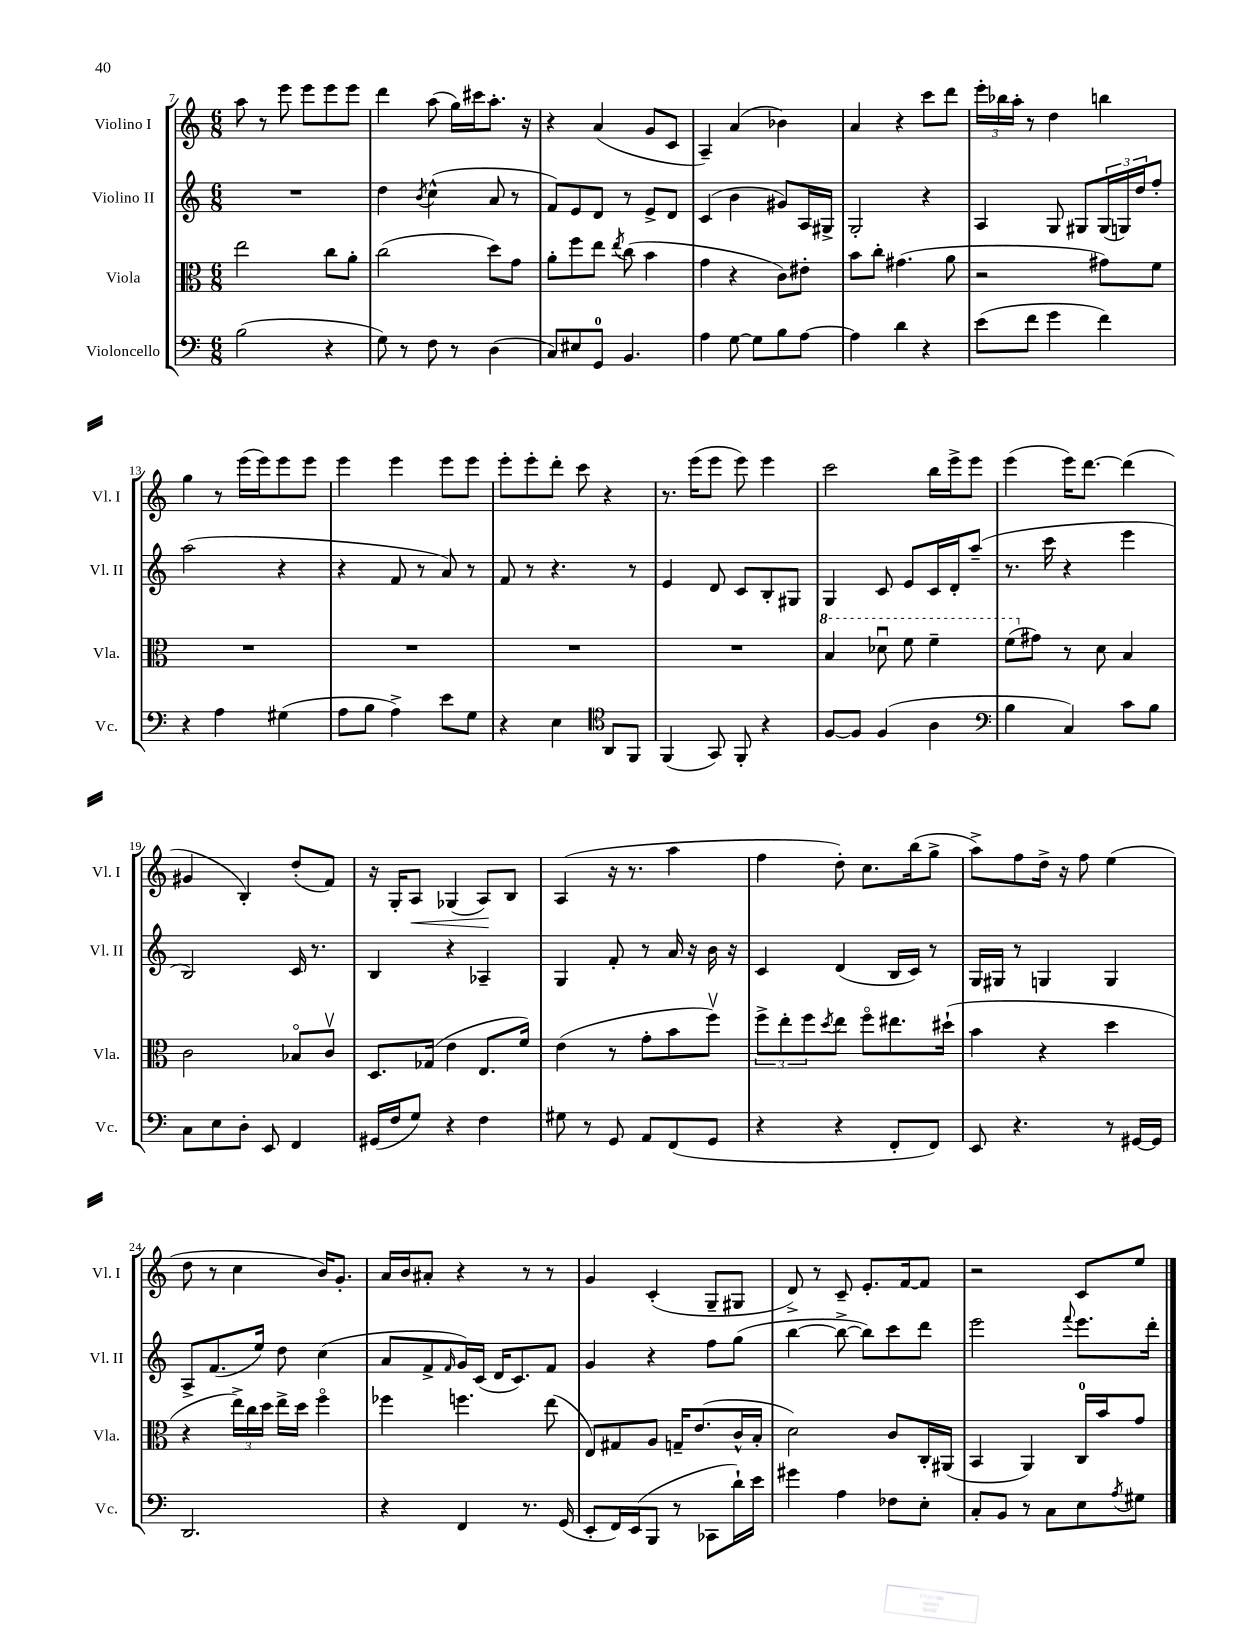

**kern	**kern	**kern	**kern	**dynam
*part4	*part3	*part2	*part1	*part1
*staff4	*staff3	*staff2	*staff1	*staff1
*I"Violoncello	*I"Viola	*I"Violino II	*I"Violino I	*
*I'Vc.	*I'Vla.	*I'Vl. II	*I'Vl. I	*
*clefF4	*clefC3	*clefG2	*clefG2	*
*k[]	*k[]	*k[]	*k[]	*
*M6/8	*M6/8	*M6/8	*M6/8	*
=7	=7	=7	=7	=7
(2B\	2ee\	2.r	8aa\	.
.	.	.	8r	.
.	.	.	8eee\	.
.	.	.	8eee\L	.
4r	8cc\L	.	8eee\	.
.	8a'\J	.	8eee\J	.
=8	=8	=8	=8	=8
8G\)	(2cc\	4dd\	4ddd\	.
8r	.	.	.	.
.	.	8qb/	.	.
8F\	.	(4cc^^\	(8aa\	.
8r	.	.	16gg\LL)	.
.	.	.	16ccc#X\J	.
(4D\	8dd\L)	8a/	8.aa'\J	.
.	8g\J	8r	.	.
.	.	.	16r	.
=9	=9	=9	=9	=9
8C/L)	8a'\L	8f/L)	4r	.
8E#X/	8ff\	8e/	.	.
8GG/J	8ee\J	8d/J	(4a/	.
.	8qee/	.	.	.
4.BB/	(8cc\	8r	.	.
.	4b\	8e^/L	8g/L	.
.	.	8d/J	8c/J	.
=10	=10	=10	=10	=10
4A\	4g\	(4c/	4A~/)	.
[8G\	4r	4b\	(4a/	.
8G\L]	.	.	.	.
8B\	8c\L)	8g#X/L)	4b-X\)	.
[8A\J	8e#X'\J	16A/L	.	.
.	.	16G#X^/JJ	.	.
=11	=11	=11	=11	=11
4A\]	8b\L	2G'/	4a/	.
.	8cc'\J	.	.	.
4d\	(4.g#X\	.	4r	.
4r	.	4r	8ccc\L	.
.	8a\	.	8ddd\J	.
=12	=12	=12	=12	=12
(8e\L	2r	4A/	24eee'\LL	.
.	.	.	24bb-X\	.
.	.	.	24aa'\JJ	.
8f\J	.	.	8r	.
4g\	.	8G/	4dd\	.
.	.	8G#X/L	.	.
4f\)	8g#X\L)	(24G#/L	4bbn\	.
.	.	24Gn/)	.	.
.	.	24dd/J	.	.
.	8f\J	8ff'/J	.	.
!!LO:LB:g=z
=13	=13	=13	=13	=13
4r	2.r	(2aa\	4gg\	.
4A\	.	.	8r	.
.	.	.	(16eee\LL	.
.	.	.	16eee\J)	.
(4G#X\	.	4r	8eee\	.
.	.	.	8eee\J	.
=14	=14	=14	=14	=14
8A\L	2.r	4r	4eee\	.
8B\J	.	.	.	.
4A^\)	.	8f/	4eee\	.
.	.	8r	.	.
8e\L	.	8a/)	8eee\L	.
8G\J	.	8r	8eee\J	.
=15	=15	=15	=15	=15
4r	2.r	8f/	8eee'\L	.
.	.	8r	8eee'\	.
4E\	.	4.r	8ddd'\J	.
.	.	.	8ccc\	.
*clefC4	*	*	*	*
8AA/L	.	.	4r	.
8FF/J	.	8r	.	.
=16	=16	=16	=16	=16
(4FF/	2.r	4e/	8.r	.
.	.	.	(16eee\KL	.
8GG/)	.	8d/	8eee\J	.
8FF'/	.	8c/L	8eee\)	.
4r	.	8B'/	4eee\	.
.	.	8G#X/J	.	.
=17	=17	=17	=17	=17
*	*8va	*	*	*
[8F/L	4b/	4G/	2ccc\	.
8F/J]	.	.	.	.
(4F/	8dd-Xu\	8c/	.	.
.	8ff\	8e/L	.	.
4A\	4ff~\	16c/L	16bb\LL	.
.	.	16d'/J	16eee^\J	.
.	.	(8aa~/J	8eee\J	.
=18	=18	=18	=18	=18
*clefF4	*	*	*	*
4B\	(8ff\L	8.r	(4eee\	.
*	*X8va	*	*	*
.	8g#X\J)	.	.	.
.	.	16ccc\	.	.
4C/)	8r	4r	16eee\KL)	.
.	.	.	[8.ddd\J	.
.	8d\	.	.	.
8c\L	4B/	4eee\	(4ddd\]	.
8B\J	.	.	.	.
!!LO:LB:g=z
=19	=19	=19	=19	=19
8C\L	2c\	2B/)	4g#X/	.
8E\	.	.	.	.
8D'\J	.	.	4B'/)	.
8EE/	.	.	.	.
4FF/	8B-X/L	16c/	(8dd'/L	.
.	.	8.r	.	.
.	8cv/J	.	8f/J)	.
=20	=20	=20	=20	=20
(16GG#X/LL	8.D/L	4B/	16r	.
16F/J	.	.	16G'/KL	.
!	!	!	!	!LO:HP:b
8G/J)	.	.	8A/J	<
.	(16G-X/Jk	.	.	.
4r	4e\	4r	(4G-X/	.
4F\	8.E/L	4A-X~/	8A/L)	.
.	.	.	8B/J	[
.	16f/Jk)	.	.	.
=21	=21	=21	=21	=21
8G#X\	(4e\	4G/	(4A/	.
8r	.	.	.	.
8GG/	8r	8f'/	16r	.
.	.	.	8.r	.
8AA/L	8g'\L	8r	.	.
(8FF/	8b\	16a/	4aa\	.
.	.	16r	.	.
8GG/J	8ffv\J)	16b\	.	.
.	.	16r	.	.
=22	=22	=22	=22	=22
4r	12ff^\L	4c/	4ff\	.
.	12ee'\	.	.	.
.	12ff\	.	.	.
.	8qdd/	.	.	.
4r	8ee\J	(4d/	8dd'\)	.
.	8ff\L	.	8.cc\L	.
8FF'/L	8.ee#X\	16B/LL	.	.
.	.	16c/JJ)	(16bb\k	.
8FF/J)	.	8r	8gg^\J	.
.	(16dd#X`\Jk	.	.	.
=23	=23	=23	=23	=23
8EE/	4b\	16G/LL	8aa^\L)	.
.	.	16G#X/JJ	.	.
4.r	.	8r	8ff\	.
.	4r	4Gn/	16dd^\Jk	.
.	.	.	16r	.
.	.	.	8ff\	.
8r	4dd\	4G/	(4ee\	.
[16GG#X/LL	.	.	.	.
16GG#/JJ]	.	.	.	.
!!LO:LB:g=z
=24	=24	=24	=24	=24
2.DD/	4r	8A^/L	8dd\	.
.	.	(8.f/	8r	.
.	24ee^\LL)	.	4cc\	.
.	24cc\	.	.	.
.	.	16ee/Jk)	.	.
.	24dd\JJ	.	.	.
.	16ee^\LL	8dd\	.	.
.	16dd\JJ	.	.	.
.	4ff\	(4cc\	16b/KL)	.
.	.	.	8.g'/J	.
=25	=25	=25	=25	=25
4r	4ff-X\	8a/L	16a/LL	.
.	.	.	16b/J	.
.	.	8f^/	8a#X'/J	.
.	.	16qqf/	.	.
4FF/	4.ffn\	16g/L)	4r	.
.	.	(16c/JJ	.	.
.	.	16d/KL	.	.
.	.	8.c/)	.	.
8.r	.	.	8r	.
.	(8ee\	8f/J	8r	.
(16GG/	.	.	.	.
=26	=26	=26	=26	=26
8EE'/L	8E/L)	4g/	4g/	.
16FF/L)	8G#X/	.	.	.
(16EE/J	.	.	.	.
8BBB/J	8A/J	4r	(4c'/	.
8r	16Gn~/KL	.	.	.
.	(8.e/	.	.	.
8CC-X\L	.	8ff\L	8G~/L	.
16d`\L)	16c^^/L	(8gg\J	8G#X/J	.
16e\JJ	16B'/JJ	.	.	.
=27	=27	=27	=27	=27
4g#X\	2d\)	[4bb\	8d^/)	.
.	.	.	8r	.
4A\	.	8bb^\_	8c~/	.
.	.	8bb\L])	8.e'/L	.
8F-X\L	8c/L	8ccc\	.	.
.	.	.	[16f/k	.
8E'\J	16C'/L	8ddd\J	8f/J]	.
.	(16AA#X/JJ	.	.	.
=28	=28	=28	=28	=28
8C'/L	4BB/	2eee\	2r	.
8BB/J	.	.	.	.
8r	4AA/)	.	.	.
8C\L	.	.	.	.
.	.	8qqfff/	.	.
8E\	16C/LL	8.eee\L	8c/L	.
.	16b/J	.	.	.
8qA/	.	.	.	.
8G#X\J	8g/J	.	8ee/J	.
.	.	16ddd'\Jk	.	.
==	==	==	==	==
*-	*-	*-	*-	*-
